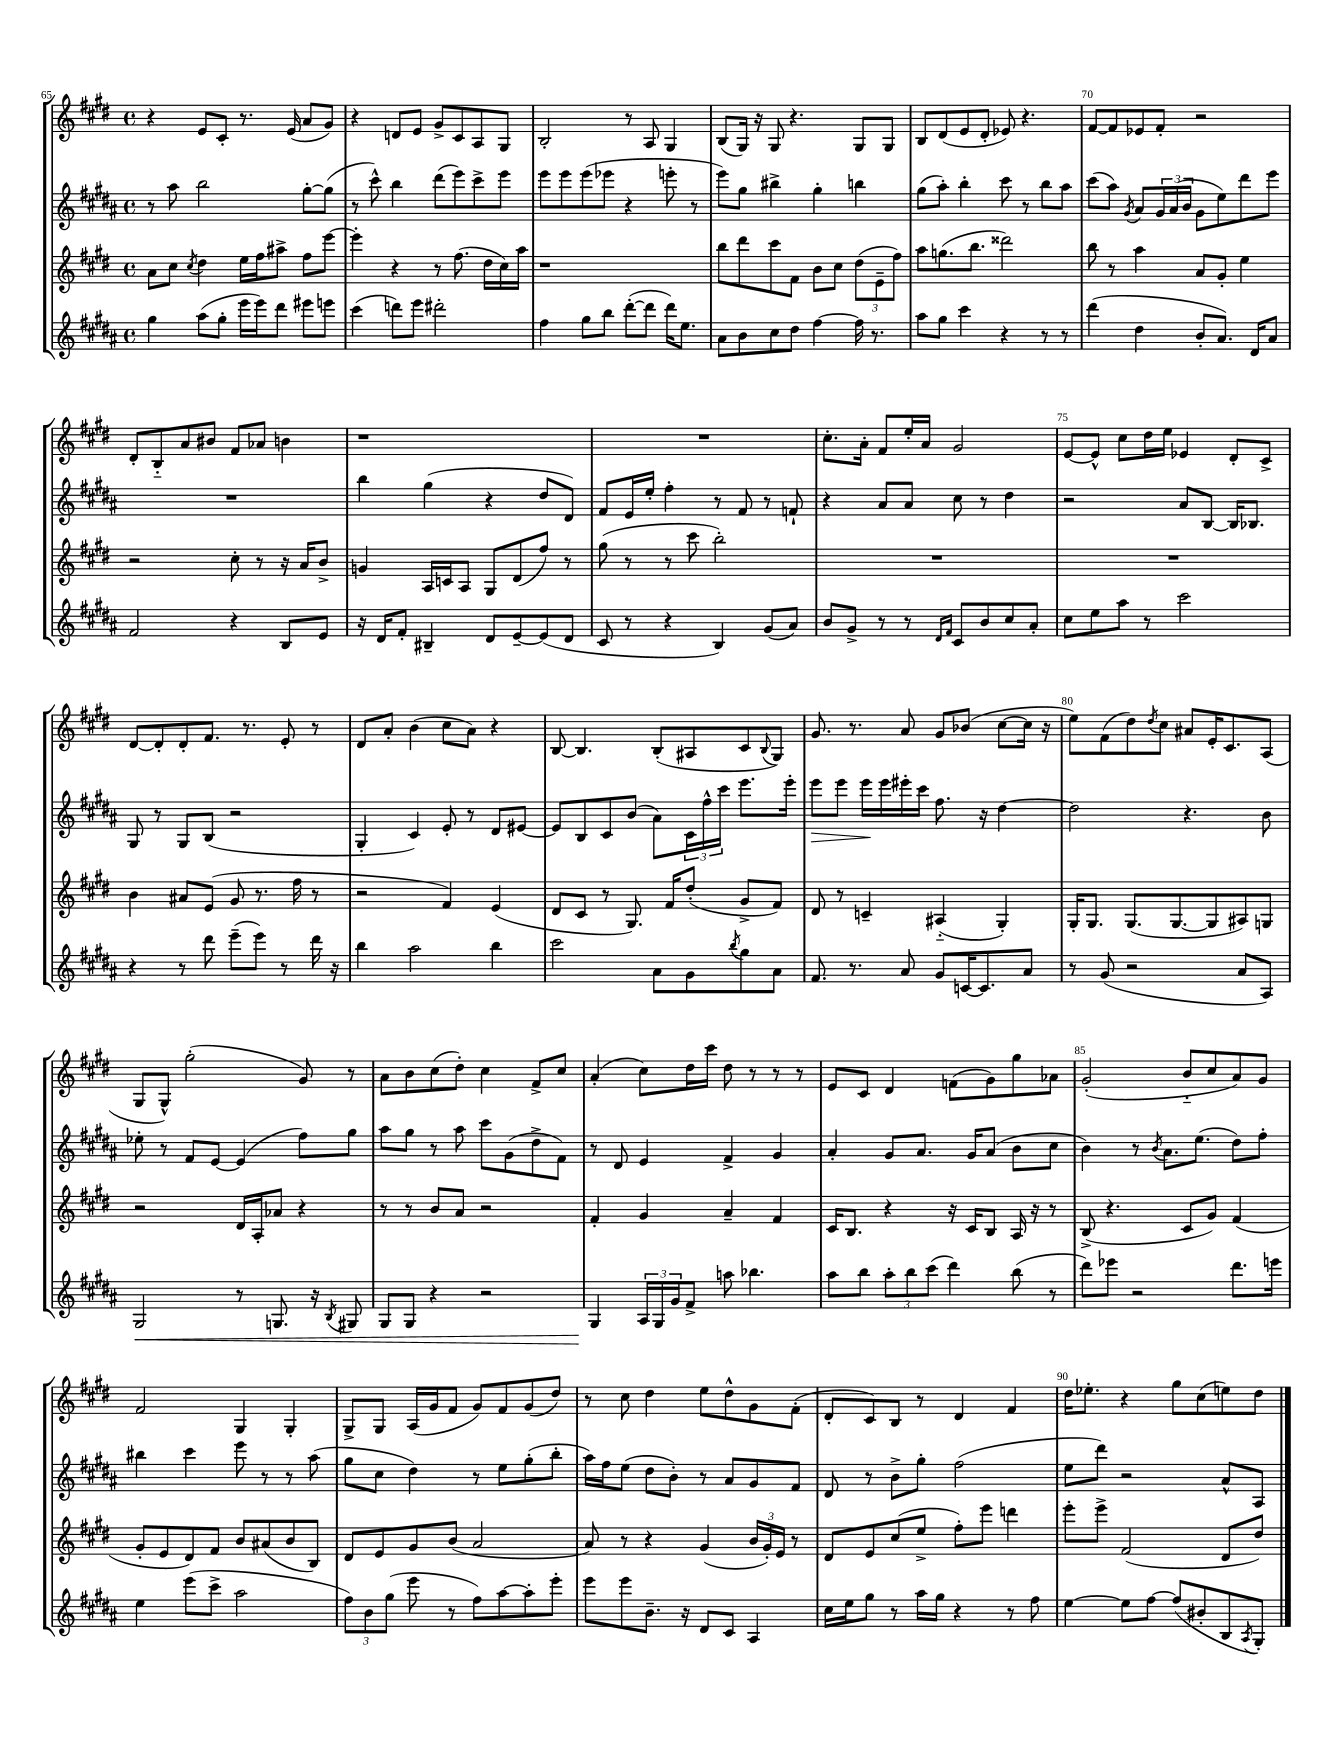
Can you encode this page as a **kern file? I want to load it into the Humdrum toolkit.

**kern	**kern	**kern	**kern
*staff4	*staff3	*staff2	*staff1
*clefG2	*clefG2	*clefG2	*clefG2
*k[f#c#g#d#a#]	*k[f#c#g#d#]	*k[f#c#g#d#a#]	*k[f#c#g#d#]
*M4/4	*M4/4	*M4/4	*M4/4
*met(c)	*met(c)	*met(c)	*met(c)
4gg#\	8a\L	8r	4r
.	8cc#\J	8aa#\	.
.	8qcc#/	.	.
(8aa#\L	4dd#\	2bb\	8e/L
8gg#'\J	.	.	8c#'/J
16eee\LL	16ee\LL	.	8.r
16eee\J)	16ff#\J	.	.
8ddd#\J	8aa#^\J	.	.
.	.	.	(16e/
8eee#\L	8ff#\L	[8gg#'\L	8a/L
8eee\J	[8eee\J	(8gg#\]J	8g#/J)
=	=	=	=
(4ccc#\	4eee'\]	8r	4r
.	.	8ccc#^^\)	.
8ddd\L)	4r	4bb\	8d/L
8eee\J	.	.	8e/J
2ddd#'\	8r	(8ddd#\L	8g#^/L
.	(8.ff#\	8eee\)	8c#/
.	.	8ccc#^\	8A/
.	16dd#\LL	.	.
.	16cc#\)	8eee\J	8G#/J
.	16aa\JJ	.	.
=	=	=	=
4ff#\	1r	8eee\L	2B'/
.	.	8eee\	.
8gg#\L	.	(8eee\	.
8bb\J	.	8eee-\J	.
([8ddd#'\L	.	4r	8r
8ddd#\]J	.	.	8A/
16ddd#\LK)	.	8eee'\	4G#/
8.ee\J	.	.	.
.	.	8r	.
=	=	=	=
8a#\L	8bb\L	8eee\L)	(8B/L
8b\	8ddd#\	8gg#\J	16G#/Jk)
.	.	.	16r
8cc#\	8ccc#\	4bb#^\	8G#/
8dd#\J	8f#\J	.	4.r
[4ff#\	8b\L	4gg#'\	.
.	8cc#\J	.	.
16ff#\]	(12dd#\L	4bb\	8G#/L
8.r	.	.	.
.	12e~\	.	.
.	.	.	8G#/J
.	12ff#\J)	.	.
=	=	=	=
8aa#\L	8aa\L	(8gg#\L	8B/L
8gg#\J	(8.gg\	8aa#'\J)	(8d#/
4ccc#\	.	4bb'\	8e/
.	8.bb\J	.	.
.	.	.	8d#'/J
4r	2ddd##\)	8ccc#\	8e-/)
.	.	8r	4.r
8r	.	8bb\L	.
8r	.	8aa#\J	.
=	=	=	=
(4ddd#\	8bb\	(8ccc#\L	[8f#/L
.	8r	8aa#\J)	8f#/]
.	.	8qg#/	.
4dd#\	4aa\	8a#/L	8e-/
.	.	24g#/L	8f#'/J
.	.	(24a#/	.
.	.	24b/JJ	.
8b'/L	8a/L	8g#\L	2r
8.a#/J)	8g#'/J	8ee\)	.
.	4ee\	8ddd#\	.
16d#/LK	.	.	.
8a#/J	.	8eee\J	.
=	=	=	=
2f#/	2r	1r	8d#'/L
.	.	.	8B'~/
.	.	.	8a/
.	.	.	8b#/J
4r	8cc#'\	.	8f#/L
.	8r	.	8a-/J
8B/L	16r	.	4b\
.	16a/LK	.	.
8e/J	8b^/J	.	.
=	=	=	=
16r	4g/	4bb\	1r
16d#/LK	.	.	.
8f#'/J	.	.	.
4B#~/	16A/LL	(4gg#\	.
.	16c/J	.	.
.	8A/J	.	.
8d#/L	8G#/L	4r	.
[8e~/	(8d#/	.	.
(8e/]	8ff#/J)	8dd#/L	.
8d#/J	8r	8d#/J)	.
=	=	=	=
8c#/	(8gg#\	8f#/L	1r
8r	8r	16e/L	.
.	.	16ee'/JJ	.
4r	8r	4ff#'\	.
.	8ccc#\	.	.
4B/)	2bb'\)	8r	.
.	.	8f#/	.
(8g#/L	.	8r	.
8a#/J)	.	8f`/	.
=	=	=	=
8b/L	1r	4r	8.cc#'\L
8g#^/J	.	.	.
.	.	.	16a'\Jk
8r	.	8a#/L	8f#/L
8r	.	8a#/J	16ee'/L
.	.	.	16a/JJ
16qqd#/LL	.	.	.
16qqf#/JJ	.	.	.
8c#/L	.	8cc#\	2g#/
8b/	.	8r	.
8cc#/	.	4dd#\	.
8a#'/J	.	.	.
=	=	=	=
8cc#\L	1r	2r	[8e/L
8ee\	.	.	8e^^/]J
8aa#\J	.	.	8cc#\L
8r	.	.	16dd#\L
.	.	.	16ee\JJ
2ccc#\	.	8a#/L	4e-/
.	.	[8B/J	.
.	.	16B/]LK	8d#'/L
.	.	8.B-/J	.
.	.	.	8c#^/J
=	=	=	=
4r	4b\	8G#/	[8d#/L
.	.	8r	8d#'/]
8r	8a#/L	8G#/L	8d#'/
8ddd#\	(8e/J	(8B/J	8.f#/J
(8eee~\L	8g#/	2r	.
.	.	.	8.r
8eee\J)	8.r	.	.
8r	.	.	8e'/
.	16ff#\	.	.
16ddd#\	8r	.	8r
16r	.	.	.
=	=	=	=
4bb\	2r	4G#'/	8d#/L
.	.	.	8a'/J
2aa#\	.	4c#/)	(4b\
.	4f#/)	8e'/	8cc#\L
.	.	8r	8a\J)
4bb\	(4e/	8d#/L	4r
.	.	[8e#/J	.
=	=	=	=
2ccc#\	8d#/L	8e#/]L	[8B/
.	8c#/J	8B/	4.B/]
.	8r	8c#/	.
.	8.G#/)	(8b/J	.
8a#\L	.	8a#\L)	(8B'/L
.	16f#/LK	.	.
8g#\	(8dd#'/J	24c#\L	8A#/
.	.	24ff#^^\	.
.	.	24ccc#\JJ	.
8qbb/	.	.	.
8gg#\	8g#^/L	8.eee\L	8c#/
.	.	.	8qqB/
8a#\J	8f#/J)	.	8G#/J)
.	.	16eee'\Jk	.
=	=	=	=
8.f#/	8d#/	8eee\L	8.g#/
.	8r	8eee\J	.
8.r	.	.	8.r
.	4c~/	16eee\LL	.
.	.	16eee\	.
8a#/	.	16eee#'\	8a/
.	.	16ccc#\JJ	.
8g#/L	(4A#'~/	8.ff#\	8g#/L
[16c/K	.	.	(8b-/J
8.c/]	.	16r	.
.	4G#'/)	[4dd#\	[8cc#\L
8a#/J	.	.	16cc#\]Jk
.	.	.	16r
=	=	=	=
8r	16G#'/LK	2dd#\]	8ee\L)
.	8.G#/J	.	.
(8g#/	.	.	(8f#\
2r	(8.G#/L	.	8dd#\)
.	.	.	8qdd#/
.	.	.	8cc#\J
.	[8.G#/	.	.
.	.	4.r	8a#/L
.	8G#/]	.	16e'/K
.	.	.	8.c#/
8a#/L	8A#/)	.	.
8A#/J)	8G/J	8b\	(8A/J
=	=	=	=
2G#/	2r	8ee-'\	8G#/L
.	.	8r	8G#^^/J)
.	.	8f#/L	(2gg#'\
.	.	[8e/J	.
8r	16d#/LL	(4e/]	.
.	16A'/J	.	.
8.G/	8a-/J	.	.
.	4r	8ff#\L)	8g#/)
16r	.	.	.
8qB/	.	.	.
8G#/	.	8gg#\J	8r
=	=	=	=
8G#/L	8r	8aa#\L	8a\L
8G#/J	8r	8gg#\J	8b\
4r	8b/L	8r	(8cc#\
.	8a/J	8aa#\	8dd#'\J)
2r	2r	8ccc#\L	4cc#\
.	.	(8g#\	.
.	.	8dd#^\	8f#^/L
.	.	8f#\J)	8cc#/J
=	=	=	=
4G#/	4f#'/	8r	(4a'/
.	.	8d#/	.
24A#/LL	4g#/	4e/	8cc#\L)
24G#/	.	.	.
24g#/J	.	.	.
8f#^/J	.	.	16dd#\L
.	.	.	16ccc#\JJ
8aa\	4a~/	4f#^/	8dd#\
4.bb-\	.	.	8r
.	4f#/	4g#/	8r
.	.	.	8r
=	=	=	=
8aa#\L	16c#/LK	4a#'/	8e/L
.	8.B/J	.	.
8bb\J	.	.	8c#/J
12aa#'\L	4r	8g#/L	4d#/
12bb\	.	.	.
.	.	8.a#/J	.
(12ccc#\J	.	.	.
4ddd#\)	16r	.	(8f\L
.	16c#/LK	16g#/LK	.
.	8B/J	(8a#/J	8g#\)
(8bb\	16A/	8b\L	8gg#\
.	16r	.	.
8r	8r	8cc#\J	8a-\J
=	=	=	=
8ddd#\L)	(8B^/	4b\)	(2g#'/
8eee-\J	4.r	.	.
2r	.	8r	.
.	.	8qb/	.
.	.	8.a#\L	.
.	8c#/L	.	8b'~/L
.	.	(8.ee\J	.
.	8g#/J)	.	8cc#/
8.ddd#\L	(4f#/	8dd#\L)	8a/)
.	.	8ff#'\J	8g#/J
16eee\Jk	.	.	.
=	=	=	=
4ee\	8g#'/L	4bb#\	2f#/
.	8e/	.	.
(8eee\L	8d#/)	4ccc#\	.
8ccc#^\J	8f#/J	.	.
2aa#\	8b/L	8eee\	4G#/
.	(8a#/	8r	.
.	8b/	8r	4G#'/
.	8B/J)	(8aa#\	.
=	=	=	=
12ff#\L)	8d#/L	8gg#\L	8G#^/L
12b\	.	.	.
.	8e/	8cc#\J	8G#/J
(12gg#\J	.	.	.
8eee\	8g#/	4dd#\)	(16A/LL
.	.	.	16g#/J
8r	(8b/J	.	8f#/J
8ff#\L)	2a/	8r	8g#/L)
[8aa#\	.	8ee\L	8f#/
8aa#'\]	.	(8gg#'\	(8g#/
8eee'\J	.	8bb'\J	8dd#/J)
=	=	=	=
8eee\L	8a/)	16aa#\LL)	8r
.	.	16ff#\J	.
8eee\	8r	(8ee\J	8cc#\
8.b~\J	4r	8dd#\L	4dd#\
.	.	8b'\J)	.
16r	.	.	.
8d#/L	(4g#/	8r	8ee\L
8c#/J	.	8a#/L	8dd#^^\
4A#/	24b/LL	8g#/	8g#\
.	24g#'/)	.	.
.	24e/JJ	.	.
.	8r	8f#/J	(8f#'\J
=	=	=	=
16cc#\LL	8d#/L	8d#/	8d#'/L
16ee\J	.	.	.
8gg#\J	8e/	8r	8c#/)
8r	(8cc#/	8b^\L	8B/J
16aa#\LL	8ee^/J	8gg#'\J	8r
16gg#\JJ	.	.	.
4r	8ff#'\L)	(2ff#\	4d#/
.	8eee\J	.	.
8r	4ddd\	.	4f#/
8ff#\	.	.	.
=	=	=	=
[4ee\	8eee'\L	8ee\L	16dd#\LK
.	.	.	8.ee-'\J
.	8eee^\J	8ddd#\J)	.
8ee\]L	(2f#/	2r	4r
[8ff#\J	.	.	.
(8ff#/]L	.	.	8gg#\L
8b#'/	.	.	(8cc#\
8B/	8d#/L	8a#^^/L	8ee\)
8qA#/	.	.	.
8G#'/J)	8dd#/J)	8A#/J	8dd#\J
==	==	==	==
*-	*-	*-	*-
